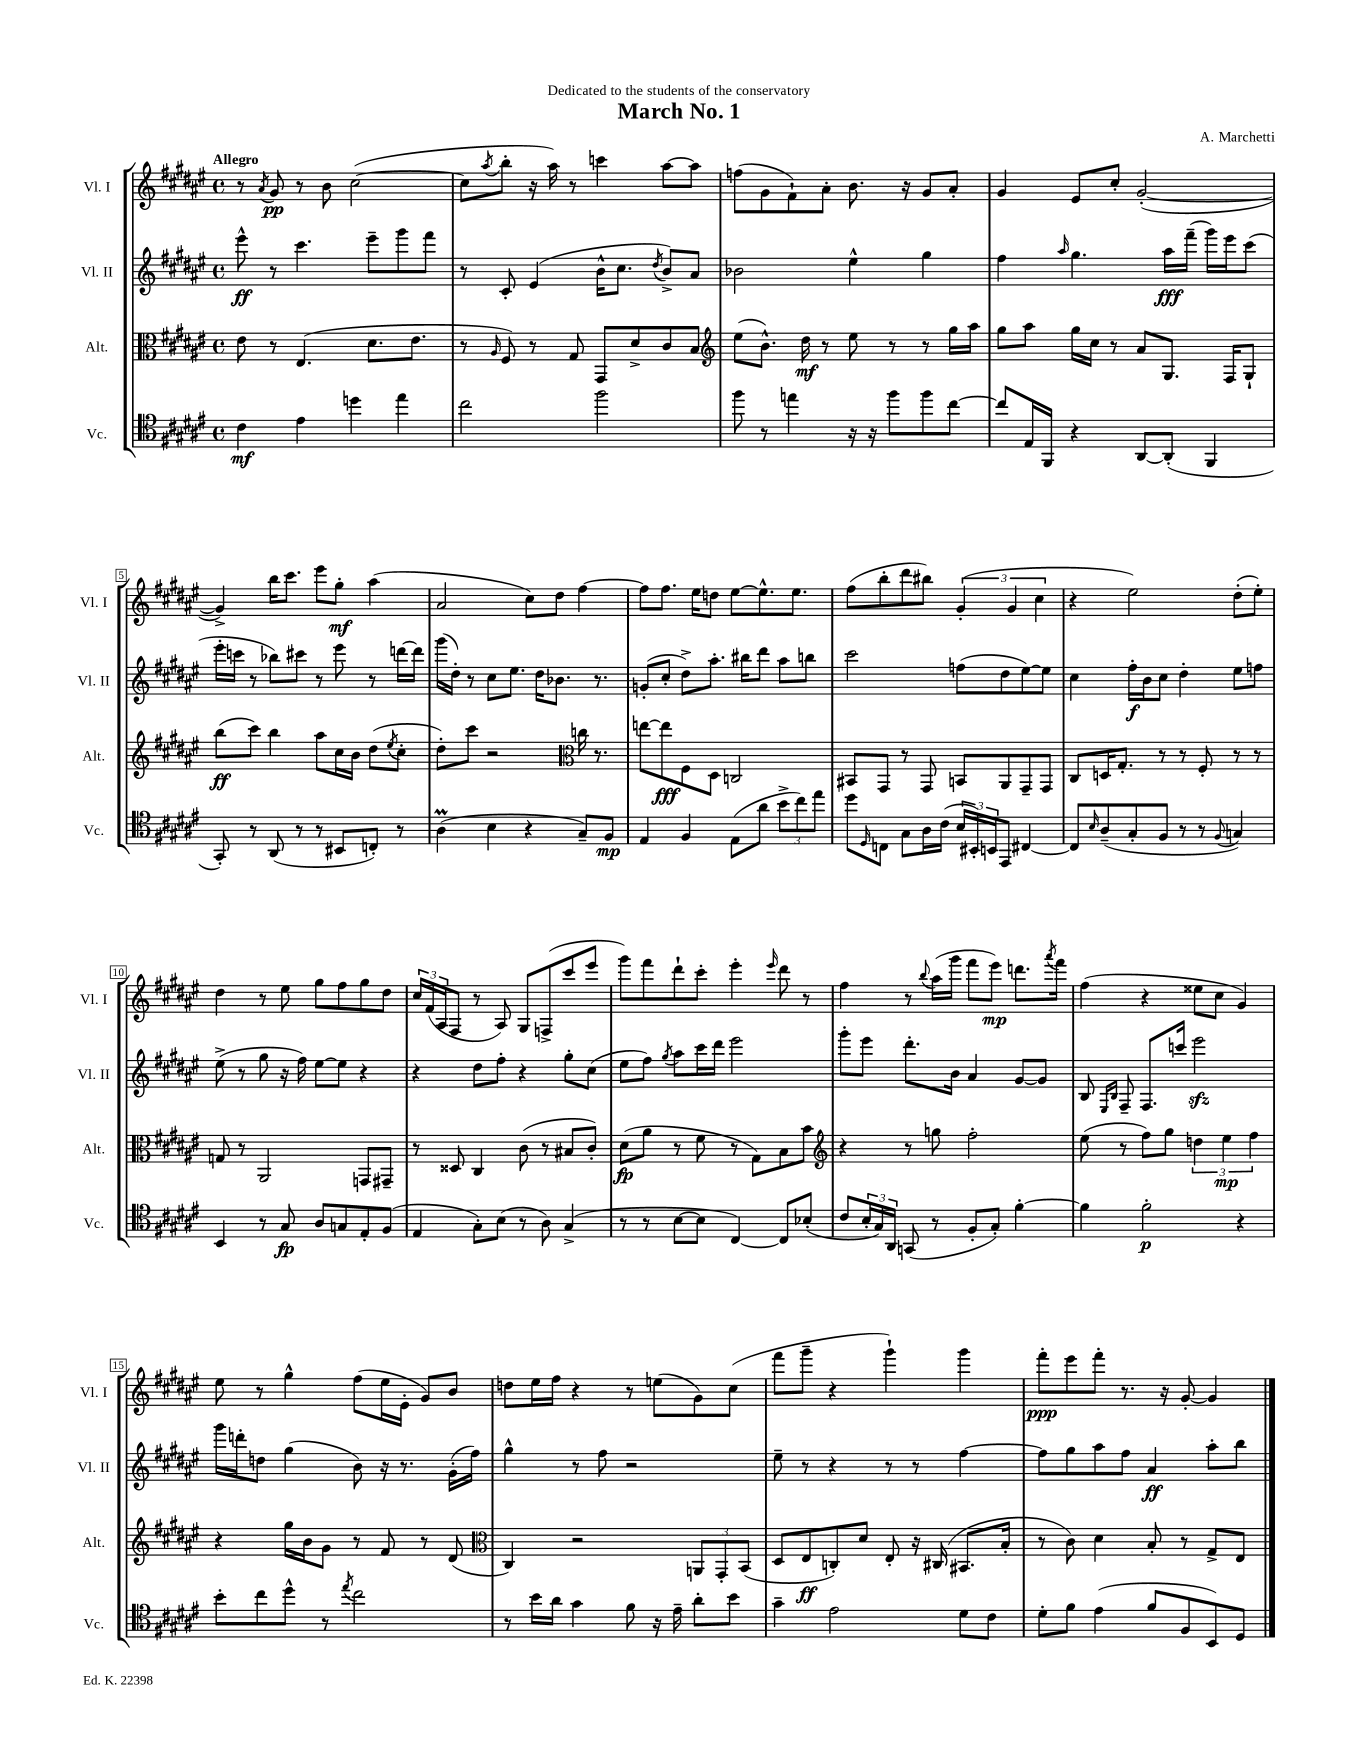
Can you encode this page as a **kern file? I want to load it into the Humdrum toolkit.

**kern	**kern	**kern	**kern
*staff4	*staff3	*staff2	*staff1
*clefC4	*clefC3	*clefG2	*clefG2
*k[f#c#g#d#a#e#]	*k[f#c#g#d#a#e#]	*k[f#c#g#d#a#e#]	*k[f#c#g#d#a#e#]
*M4/4	*M4/4	*M4/4	*M4/4
*met(c)	*met(c)	*met(c)	*met(c)
4c#\	8e#\	8eee#^^\	8r
.	.	.	8qa#/
.	8r	8r	8g#/
4e#\	(4.E#/	4.ccc#\	8r
.	.	.	8b\
4dd\	.	.	([2cc#\
.	8.d#\L	8eee#~\L	.
4ee#\	.	8ggg#\	.
.	8.e#\J	.	.
.	.	8fff#\J	.
=	=	=	=
2cc#\	8r	8r	8cc#\]L
.	16qqA#/	.	8qaa#/
.	8F#/)	8c#'/	8bb'\J
.	8r	(4e#/	16r
.	.	.	16aa#\)
.	8G#/	.	8r
2ff#\	8GG#/L	16b^^\LK	4ccc\
.	.	8.cc#\J	.
.	8d#^/	.	.
.	.	8qdd#/	.
.	8c#/	8b^/L)	[8aa#\L
.	8B/J	8a#/J	8aa#\]J
=	=	=	=
*	*clefG2	*	*
8ff#\	(8ee#\L	2b-\	(8ff\L
8r	8.b^^\J)	.	8g#\
4ee\	.	.	8f#`\)
.	16dd#\	.	.
.	8r	.	8a#'\J
16r	8ee#\	4ee#^^\	8.b\
16r	.	.	.
8ff#\L	8r	.	.
.	.	.	16r
8ff#\	8r	4gg#\	8g#/L
[8cc#\J	16gg#\LL	.	8a#'/J
.	16aa#\JJ	.	.
=	=	=	=
8cc#/]L	8gg#\L	4ff#\	4g#/
16E#/L	8aa#\J	.	.
16FF#/JJ	.	.	.
.	.	16qqaa#/	.
4r	16gg#\LL	4.gg#\	8e#/L
.	16cc#\JJ	.	.
.	8r	.	8cc#'/J
[8AA#/L	8a#/L	.	([2g#'/
(8AA#'/]J	8.G#/J	16aa#\LL	.
.	.	(16fff#~\JJ	.
4FF#/	.	16ggg#\LL)	.
.	16F#/LK	16eee#\J	.
.	8G#`/J	(8ccc#\J	.
=	=	=	=
8GG#'/)	(8bb\L	16eee#'\LL	4g#^/])
.	.	16ccc\JJ	.
8r	8ccc#\J)	8r	.
(8AA#/	4bb\	8bb-\L)	16bb\LK
.	.	.	8.ccc#\J
8r	.	8ccc#\J	.
8r	8aa#\L	8r	8eee#\L
8BB#/L	16cc#\L	8eee#\	8gg#'\J
.	16b\JJ	.	.
8C'/J)	(8dd#\L	8r	(4aa#\
.	8qee#/	.	.
8r	8cc#'\J	[16ddd\LL	.
.	.	16ddd\]JJ	.
=	=	=	=
(4A#\	8dd#'\L)	(16ggg#\LL	2a#/
.	.	16dd#'\JJ)	.
.	8ccc#\J	8r	.
4B\	2r	8cc#\L	.
.	.	8.ee#\J	.
4r	.	.	8cc#\L)
.	.	16dd#\LK	.
.	.	8.b-\J	8dd#\J
*	*clefC3	*	*
8G#~/L)	16cc\	.	[4ff#\
.	8.r	8.r	.
8F#/J	.	.	.
=	=	=	=
4E#/	[8ee\L	(8g'/L	8ff#\]L
.	8ee\]	8cc#'/J	8.ff#\J
4F#/	8F#\	8dd#^\L)	.
.	.	.	16ee#\LK
.	8D#\J	8.aa#'\J	8dd\J
(8E#\L	2C/	.	[8ee#\L
.	.	16bb#\LK	.
8a#\J	.	8ddd#\J	8.ee#^^\]
12b^\L	.	8aa#\L	.
.	.	.	8.ee#\J
12cc#\)	.	.	.
.	.	8bb\J	.
12ee#\J	.	.	.
=	=	=	=
8dd#\L	8BB#/L	2ccc#\	(8ff#\L
16qqD#/	.	.	.
8C\J	8GG#/J	.	8bb'\
8G#\L	8r	.	8ddd#\
16A#\L	8GG#/	.	8bb#\J)
(16c#\JJ	.	.	.
24B/LL	8BB/L	(8ff\L	(6g#'/
24BB#'/)	.	.	.
24BB/J	.	.	.
8EE#/J	8AA#/	8dd#\	.
.	.	.	6g#/
[4C#/	8GG#~/	[8ee#\)	.
.	.	.	6cc#\
.	8GG#/J	8ee#\]J	.
=	=	=	=
8C#/]L	8C#/L	4cc#\	4r
16qqB/	.	.	.
(8A#~/	16D/K	.	.
.	8.G#'/J	.	.
8G#'/	.	16ff#'\LL	2ee#\)
.	.	16b\J	.
8F#/J	8r	8cc#\J	.
8r	8r	4dd#'\	.
8r	8F#'/	.	.
8qqF#/	.	.	.
4G/)	8r	8ee#\L	(8dd#'\L
.	8r	8ff\J	8ee#'\J)
=	=	=	=
4BB/	8G/	(8ee#^\	4dd#\
.	8r	8r	.
8r	2AA#/	8gg#\	8r
8G#/	.	16r	8ee#\
.	.	16ff#\)	.
8A#/L	.	[8ee#\L	8gg#\L
8G/	.	8ee#\]J	8ff#\
8E#'/	8GG/L	4r	8gg#\
(8F#/J	8GG#~/J	.	8dd#\J
=	=	=	=
4E#/	8r	4r	24cc#/LL
.	.	.	(24f#/
.	.	.	24A#/J
.	8D##/	.	8F#/J
8G#'\L)	4C#/	8dd#\L	8r
(8B\J	.	8ff#'\J	8A#/)
8r	(8c#\	4r	8G#/L
8A#\)	8r	.	(8F^/
(4G#^/	8B#/L	8gg#'\L	8ccc#/
.	8c#'/J)	(8cc#\J	8eee#/J
=	=	=	=
8r	(8d#\L	8ee#\L	8ggg#\L)
8r	8a#\J	8ff#\J)	8fff#\
.	.	8qgg#/	.
[8B\L	8r	8aa#\L	8ddd#`\
8B\]J	8f#\	16ccc#\L	8ccc#'\J
.	.	16ddd#\JJ	.
[4C#/)	8r	2eee#\	4eee#'\
.	8G#\L)	.	.
.	.	.	16qqeee#/
8C#/]L	8B\	.	8ddd#\
(8B-'/J	8b\J	.	8r
=	=	=	=
*	*clefG2	*	*
8c#/L	4r	8ggg#'\L	4ff#\
24B'/L	.	8eee#\J	.
24G#/)	.	.	.
24AA#/JJ	.	.	.
(8GG/	8r	8.ddd#'\L	8r
.	.	.	8qqbb/
8r	8gg\	.	(16aa#\LL
.	.	16b\Jk	16ggg#\JJ
8F#'/L	2ff#'\	4a#/	8fff#\L
8G#'/J)	.	.	8eee#\J)
[4f#'\	.	[8g#/L	8.ddd\L
.	.	8g#/]J	.
.	.	.	8qaaa#/
.	.	.	16fff#\Jk
=	=	=	=
4f#\]	(8ee#\	8B/	(4ff#\
.	.	16qqE#/LL	.
.	.	16qqB/JJ	.
.	8r	8F#~/	.
2f#'\	8ff#\L)	8.F#/L	4r
.	8gg#\J	.	.
.	.	16ccc/Jk	.
.	6dd\	2eee#\	8ee##\L
.	.	.	8cc#\J
.	6ee#\	.	.
4r	.	.	4g#/)
.	6ff#\	.	.
=	=	=	=
8b'\L	4r	16ggg#\LL	8ee#\
.	.	16ddd'\J	.
8cc#\	.	8dd\J	8r
8dd#^^\J	16gg#\LL	(4gg#\	4gg#^^\
.	16b\J	.	.
8r	8g#\J	.	.
8qee#/	.	.	.
2cc#\	8r	8b\)	(8ff#\L
.	8f#/	16r	16ee#\L
.	.	8.r	16e#'\JJ
.	8r	.	8g#/L)
.	(8d#/	(16g#'\LL	8b/J
.	.	16ff#\JJ)	.
=	=	=	=
*	*clefC3	*	*
8r	4C#/)	4gg#^^\	8dd\L
16b\LL	.	.	16ee#\L
16a#\JJ	.	.	16ff#\JJ
4g#\	2r	8r	4r
.	.	8ff#\	.
8f#\	.	2r	8r
16r	.	.	(8ee\L
16e#~\	.	.	.
8a#'\L	12AA/L	.	8g#\)
.	12GG#'/	.	.
8b\J	.	.	(8cc#\J
.	(12BB/J	.	.
=	=	=	=
4g#~\	8D#/L	8ee#~\	8fff#\L
.	8E#/	8r	8ggg#~\J
2e#\	8C'/)	4r	4r
.	8d#/J	.	.
.	8E#'/	8r	4ggg#`\)
.	16r	8r	.
.	(16C#/	.	.
8d#\L	8.BB#/L	[4ff#\	4ggg#\
8c#\J	.	.	.
.	16B'/Jk	.	.
=	=	=	=
8d#'\L	8r	8ff#\]L	8fff#'\L
8f#\J	8c#\)	8gg#\	8eee#\
(4e#\	4d#\	8aa#\	8fff#'\J
.	.	8ff#\J	8.r
8f#/L	8B'/	4a#/	.
.	.	.	16r
8F#/	8r	.	[8g#'/
8BB/)	8G#^/L	8aa#'\L	4g#/]
8D#/J	8E#/J	8bb\J	.
==	==	==	==
*-	*-	*-	*-
